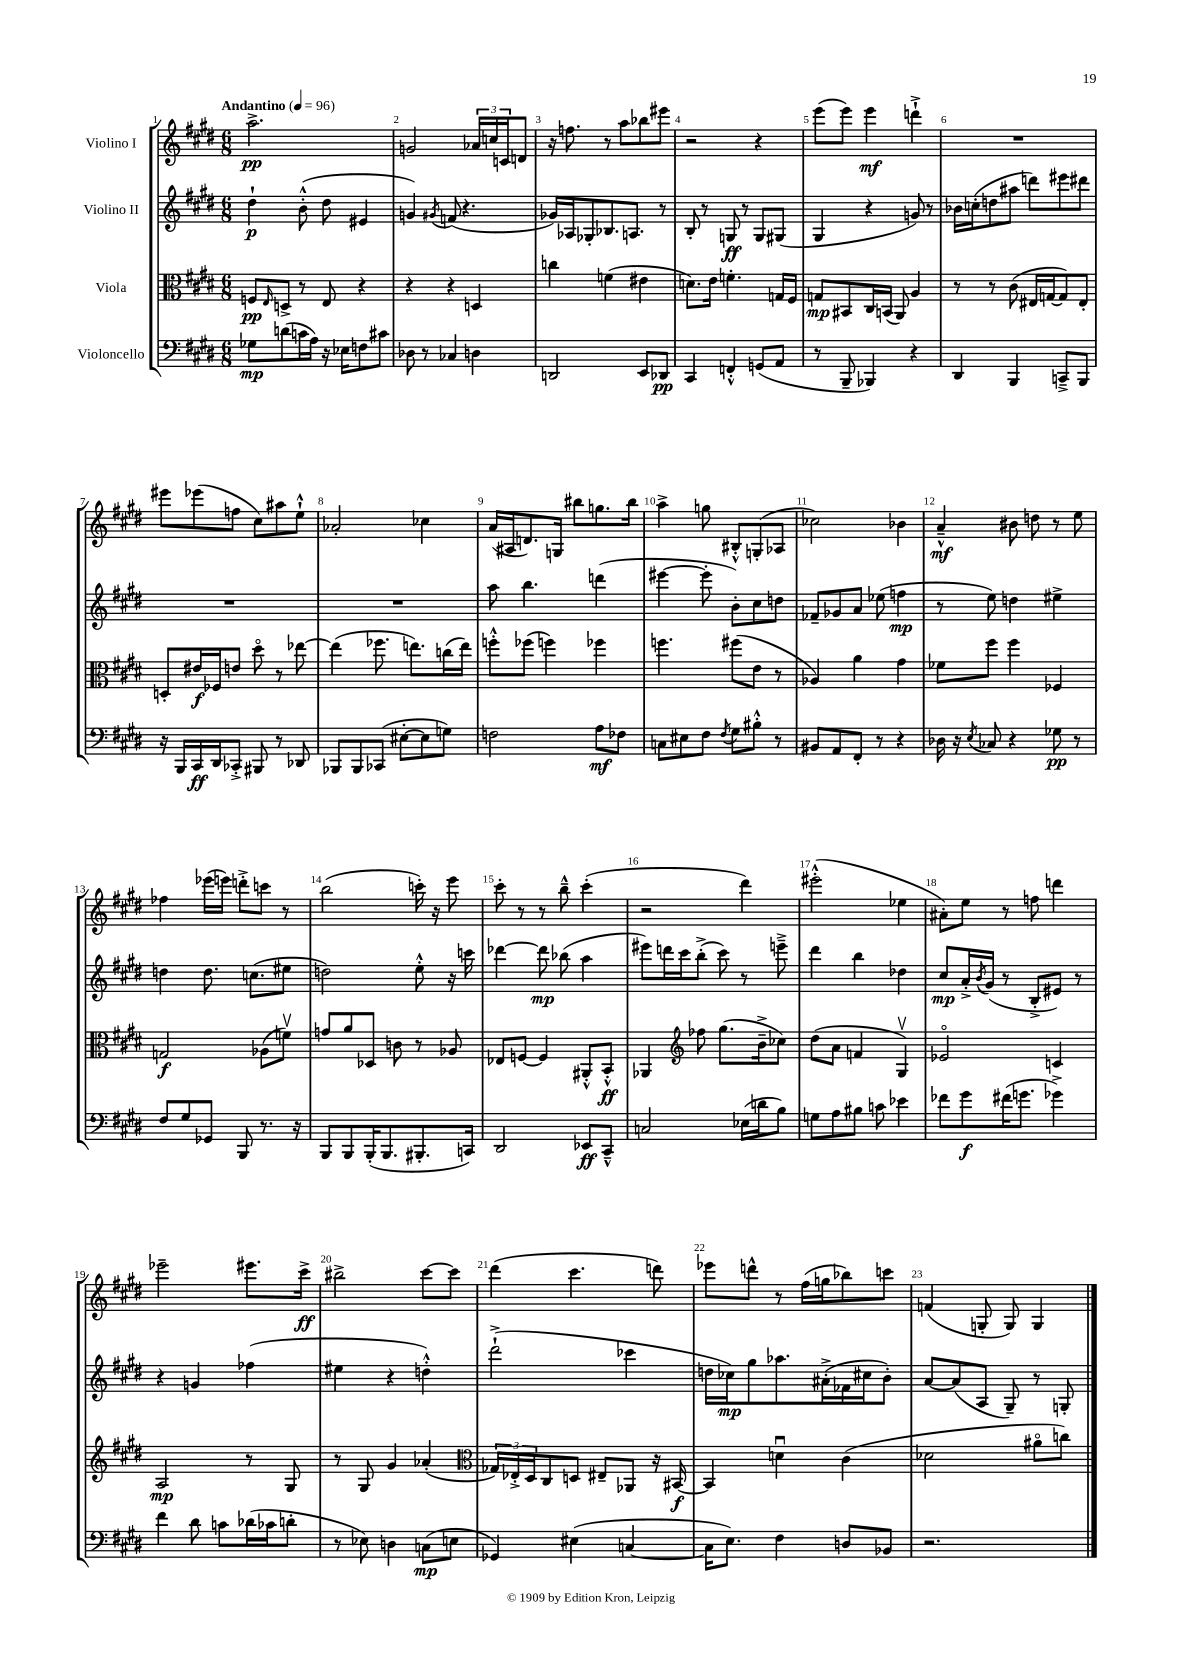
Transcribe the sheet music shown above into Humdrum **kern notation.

**kern	**dynam	**kern	**dynam	**kern	**dynam	**kern	**dynam
*part4	*part4	*part3	*part3	*part2	*part2	*part1	*part1
*staff4	*staff4	*staff3	*staff3	*staff2	*staff2	*staff1	*staff1
*I"Violoncello	*	*I"Viola	*	*I"Violino II	*	*I"Violino I	*
*clefF4	*	*clefC3	*	*clefG2	*	*clefG2	*
*k[f#c#g#d#]	*	*k[f#c#g#d#]	*	*k[f#c#g#d#]	*	*k[f#c#g#d#]	*
*M6/8	*	*M6/8	*	*M6/8	*	*M6/8	*
*MM96	*	*MM96	*	*MM96	*	*MM96	*
=1	=1	=1	=1	=1	=1	=1	=1
!	!	!	!	!	!	!LO:TX:a:B:t=Andantino	!
8G-X\L	mp	8Fn/L	pp	4dd#`\	p	2.aa^\	pp
.	.	16qqE/	.	.	.	.	.
(8dn\	.	8Dn^/J	.	.	.	.	.
16cn\L	.	8r	.	(8b'^^\	.	.	.
16A\JJ)	.	.	.	.	.	.	.
16r	.	8E/	.	8dd#\	.	.	.
16E-X\KL	.	.	.	.	.	.	.
8Fn\	.	4r	.	4e#X/	.	.	.
8c#X\J	.	.	.	.	.	.	.
=2	=2	=2	=2	=2	=2	=2	=2
8D-X\	.	4r	.	4gn/)	.	2gn/	.
8r	.	.	.	.	.	.	.
.	.	.	.	8qg#X/	.	.	.
4C-X/	.	4r	.	(8fn/	.	.	.
.	.	.	.	4.r	.	.	.
4Dn\	.	4Dn/	.	.	.	24a-X/LL	.
.	.	.	.	.	.	24ccn/	.
.	.	.	.	.	.	24cn/J	.
.	.	.	.	.	.	8dn/J	.
=3	=3	=3	=3	=3	=3	=3	=3
2DDn/	.	4ccn\	.	16g-X/LL)	.	16r	.
.	.	.	.	16A-X/J	.	8.ffn\	.
.	.	.	.	8G-X'/	.	.	.
.	.	(4fn\	.	8.B-X/	.	8r	.
.	.	.	.	.	.	8aa\L	.
.	.	.	.	8.An/J	.	.	.
8EE/L	.	4e#X\	.	.	.	8bb-X\	.
8DD-X/J	pp	.	.	8r	.	8eee#X\J	.
=4	=4	=4	=4	=4	=4	=4	=4
4CC#/	.	8.dn\L)	.	8B'/	.	2r	.
.	.	.	.	8r	.	.	.
.	.	16e\Jk	.	.	.	.	.
4FFn'^^/	.	4.fn'\	.	8Gn/	ff	.	.
.	.	.	.	8r	.	.	.
(8GGn/L	.	.	.	8G/L	.	4r	.
8AA/J	.	16Gn/LL	.	(8G#X/J	.	.	.
.	.	16F#/JJ	.	.	.	.	.
=5	=5	=5	=5	=5	=5	=5	=5
8r	.	8Gn/L	mp	4G#/	.	(8eee\L	.
8BBB~/	.	8BB#X/	.	.	.	8eee\J)	.
4BBB-X/)	.	16C#/L	.	4r	.	4eee\	mf
.	.	(16BBn/JJ	.	.	.	.	.
.	.	8AA/)	.	.	.	.	.
4r	.	4A/	.	8gn/)	.	4dddn`^\	.
.	.	.	.	8r	.	.	.
=6	=6	=6	=6	=6	=6	=6	=6
4DD#/	.	8r	.	16b-X\LL	.	2.r	.
.	.	.	.	(16ccn'\J	.	.	.
.	.	8r	.	8ddn\	.	.	.
4BBB/	.	(8c#\	.	8aa#X\J	.	.	.
.	.	16E#X/LL	.	8dddn\L)	.	.	.
.	.	[16Gn/J	.	.	.	.	.
8CCn~^/L	.	8G/])	.	8eee#X\	.	.	.
8BBB/J	.	8E#'/J	.	8ddd#X\J	.	.	.
!!LO:LB:g=z
=7	=7	=7	=7	=7	=7	=7	=7
16r	.	8Dn'/L	.	2.r	.	8eee#X\L	.
16BBB/LL	.	.	.	.	.	.	.
16CC#/	ff	16e#X/L	f	.	.	(8eee-X\	.
16DD#/J	.	16F-X/J	.	.	.	.	.
8CC-X'^/J	.	8en/J	.	.	.	8ffn\J	.
8BBB#X/	.	8dd#\	.	.	.	8cc#\L)	.
8r	.	8r	.	.	.	8aa#X\	.
8DD-X/	.	[8ee-X\	.	.	.	8ee`^^\J	.
=8	=8	=8	=8	=8	=8	=8	=8
8BBB-X/L	.	(4ee-\]	.	2.r	.	2a-X'/	.
8BBB-/	.	.	.	.	.	.	.
(8CC-X/J	.	8.ff-X\	.	.	.	.	.
[8E#X'\L	.	.	.	.	.	.	.
.	.	8.een\L)	.	.	.	.	.
8E#\]	.	.	.	.	.	4cc-X\	.
8Gn\J)	.	(16ccn\L	.	.	.	.	.
.	.	16ee\JJ)	.	.	.	.	.
=9	=9	=9	=9	=9	=9	=9	=9
2Fn\	.	8ffn'^^\L	.	8aa\	.	(16a/LL	.
.	.	.	.	.	.	16A#X/J	.
.	.	(8ff-X\J	.	4.bb\	.	8.dn/)	.
.	.	4ffn\)	.	.	.	.	.
.	.	.	.	.	.	16Gn/Jk	.
.	.	.	.	.	.	8bb#X\L	.
8A\L	mf	4ff-X\	.	(4dddn\	.	8.ggn\	.
8F-X\J	.	.	.	.	.	.	.
.	.	.	.	.	.	16bb#\Jk	.
=10	=10	=10	=10	=10	=10	=10	=10
8Cn\L	.	4.ffn\	.	[4eee#X\	.	4aa^\	.
8E#X\	.	.	.	.	.	.	.
8F#\J	.	.	.	8eee#'\]	.	8ggn\	.
8qF#/	.	.	.	.	.	.	.
8G#\L	.	(8ff#X\L	.	8b'\L)	.	8B#X'^^/L	.
8B#X'^^\J	.	8e\J	.	8cc#\	.	(8Gn'/	.
8r	.	8r	.	8ddn\J	.	8A-X/J	.
=11	=11	=11	=11	=11	=11	=11	=11
8BB#X/L	.	4A-X/)	.	8f-X~/L	.	2cc-X\)	.
8AA/	.	.	.	8g-X/	.	.	.
8FF#'/J	.	4a\	.	8a/J	.	.	.
8r	.	.	.	(8ee-X\	.	.	.
4r	.	4g#\	.	4ffn\	mp	4b-X\	.
=12	=12	=12	=12	=12	=12	=12	=12
16D-X\	.	8f-X\L	.	8r	.	4a~^^/	mf
16r	.	.	.	.	.	.	.
8qE/	.	.	.	.	.	.	.
8C-X/	.	8ff#\J	.	8ee\)	.	.	.
4r	.	4ff#\	.	4ddn\	.	8b#X\	.
.	.	.	.	.	.	8ddn\	.
8G-X\	pp	4F-X/	.	4ee#X^\	.	8r	.
8r	.	.	.	.	.	8ee\	.
!!LO:LB:g=z
=13	=13	=13	=13	=13	=13	=13	=13
8F#/L	.	2Gn/	f	4ddn\	.	4ff-X\	.
8G#/	.	.	.	.	.	.	.
8GG-X/J	.	.	.	8.dd\	.	(16eee-X\LL	.
.	.	.	.	.	.	16eeen\JJ)	.
8BBB/	.	.	.	.	.	8dddn'^\L	.
.	.	.	.	(8.ccn\L	.	.	.
8.r	.	(8A-X\L	.	.	.	8cccn\J	.
.	.	8fnv\J)	.	8ee#X\J	.	8r	.
16r	.	.	.	.	.	.	.
=14	=14	=14	=14	=14	=14	=14	=14
8BBB/L	.	8gn/L	.	2ddn\)	.	(2bb\	.
8BBB/	.	8a/	.	.	.	.	.
(16BBB'/K	.	8D-X/J	.	.	.	.	.
8.BBB/	.	.	.	.	.	.	.
.	.	8cn\	.	.	.	.	.
8.BBB#X'/	.	8r	.	8ee'^^\	.	16cccn'\)	.
.	.	.	.	.	.	16r	.
.	.	8A-X/	.	16r	.	8eee\	.
16CCn/Jk)	.	.	.	16cccn\	.	.	.
=15	=15	=15	=15	=15	=15	=15	=15
2DD#/	.	8E-X/L	.	[4ddd-X\	.	8ccc#'\	.
.	.	[8Fn/J	.	.	.	8r	.
.	.	4F/]	.	8ddd-\]	mp	8r	.
.	.	.	.	(8bb-X\	.	8bb~^^\	.
8EE-X/L	ff	8AA#X'^^/L	.	4aa\	.	(4ccc#'\	.
8CC#~^^/J	.	8BB'^^/J	ff	.	.	.	.
=16	=16	=16	=16	=16	=16	=16	=16
2Cn/	.	4AA-X/	.	8eee#X\L)	.	2r	.
.	.	.	.	16dddn\L	.	.	.
.	.	.	.	16ccc#\J	.	.	.
*	*	*clefG2	*	*	*	*	*
.	.	8ff-X\	.	(8bb'^\J	.	.	.
.	.	(8.gg#\L	.	8ccc#\)	.	.	.
(16E-X\LL	.	.	.	8r	.	4ddd#\)	.
16dn\J	.	16b~^\k	.	.	.	.	.
8B\J)	.	8cc-X\J)	.	8eeen~^\	.	.	.
=17	=17	=17	=17	=17	=17	=17	=17
8Gn\L	.	(8dd#\L	.	4ddd#\	.	(2eee#X'^^\	.
8A\	.	8a\J	.	.	.	.	.
8B#X\J	.	4fn/	.	4bb\	.	.	.
8cn\	.	.	.	.	.	.	.
4e-X\	.	4G#v/)	.	4dd-X\	.	4ee-X\	.
=18	=18	=18	=18	=18	=18	=18	=18
8f-X\L	.	2e-X/	.	8cc#/L	mp	8a#X'\L)	.
8g#\	f	.	.	16a'^/L	.	8ee\J	.
.	.	.	.	8qb/	.	.	.
.	.	.	.	(16g#/JJ	.	.	.
(16f#X\K	.	.	.	8r	.	8r	.
8.gn\J	.	.	.	.	.	.	.
.	.	.	.	8B'^/L	.	8ffn\	.
4g-X^\)	.	4cn/	.	8e#X/J)	.	4dddn\	.
.	.	.	.	8r	.	.	.
!!LO:LB:g=z
=19	=19	=19	=19	=19	=19	=19	=19
4f#\	.	2A/	mp	4r	.	2eee-X~\	.
8d#\	.	.	.	4gn/	.	.	.
8cn\L	.	.	.	.	.	.	.
(16d-X\L	.	8r	.	(4ff-X\	.	8.eee#X\L	.
16c-X\J	.	.	.	.	.	.	.
8dn'\J	.	8G#/	.	.	.	.	.
.	.	.	.	.	.	16ccc#^\Jk	ff
=20	=20	=20	=20	=20	=20	=20	=20
8r	.	8r	.	4ee#X\	.	2bb#X^\	.
8E-X\)	.	8G#/	.	.	.	.	.
4Dn\	.	4g#/	.	4r	.	.	.
(8Cn\L	mp	(4a-X'/	.	4ddn'^^\)	.	[8ccc#\L	.
8En\J	.	.	.	.	.	8ccc#\J]	.
=21	=21	=21	=21	=21	=21	=21	=21
*	*	*clefC3	*	*	*	*	*
4GG-X/)	.	24G-X/LL)	.	(2ddd#`^\	.	(4ddd#\	.
.	.	24E-X'^/	.	.	.	.	.
.	.	24D#/J	.	.	.	.	.
.	.	8C#/	.	.	.	.	.
(4E#X\	.	8Dn/J	.	.	.	4.ccc#\	.
.	.	8E#X~/L	.	.	.	.	.
[4Cn/	.	8AA-X/J	.	4ccc-X\	.	.	.
.	.	16r	.	.	.	8dddn\)	.
.	.	[16BB#X/	f	.	.	.	.
=22	=22	=22	=22	=22	=22	=22	=22
16C\KL]	.	4BB#/]	.	16ddn\LL	.	8eee-X\L	.
8.E\J)	.	.	.	16cc-X\J)	mp	.	.
.	.	.	.	8gg#\	.	8dddn^^\J	.
4F#\	.	4dnu\	.	8.aa-X\	.	8r	.
.	.	.	.	.	.	(16ff#\LL	.
.	.	.	.	(16a#X'^\L	.	16ggn\J	.
8Dn/L	.	(4c#\	.	16f-X\	.	8bb-X\)	.
.	.	.	.	16cc#X\J	.	.	.
8BB-X/J	.	.	.	8b'\J)	.	8cccn\J	.
=23	=23	=23	=23	=23	=23	=23	=23
2.r	.	2d-X\	.	[8a/L	.	(4fn/	.
.	.	.	.	(8a/]	.	.	.
.	.	.	.	8A/J	.	8Gn'/	.
.	.	.	.	8G#~/)	.	8G/)	.
.	.	8a#X\L	.	8r	.	4G/	.
.	.	8ccn\J)	.	8Gn'/	.	.	.
==	==	==	==	==	==	==	==
*-	*-	*-	*-	*-	*-	*-	*-
